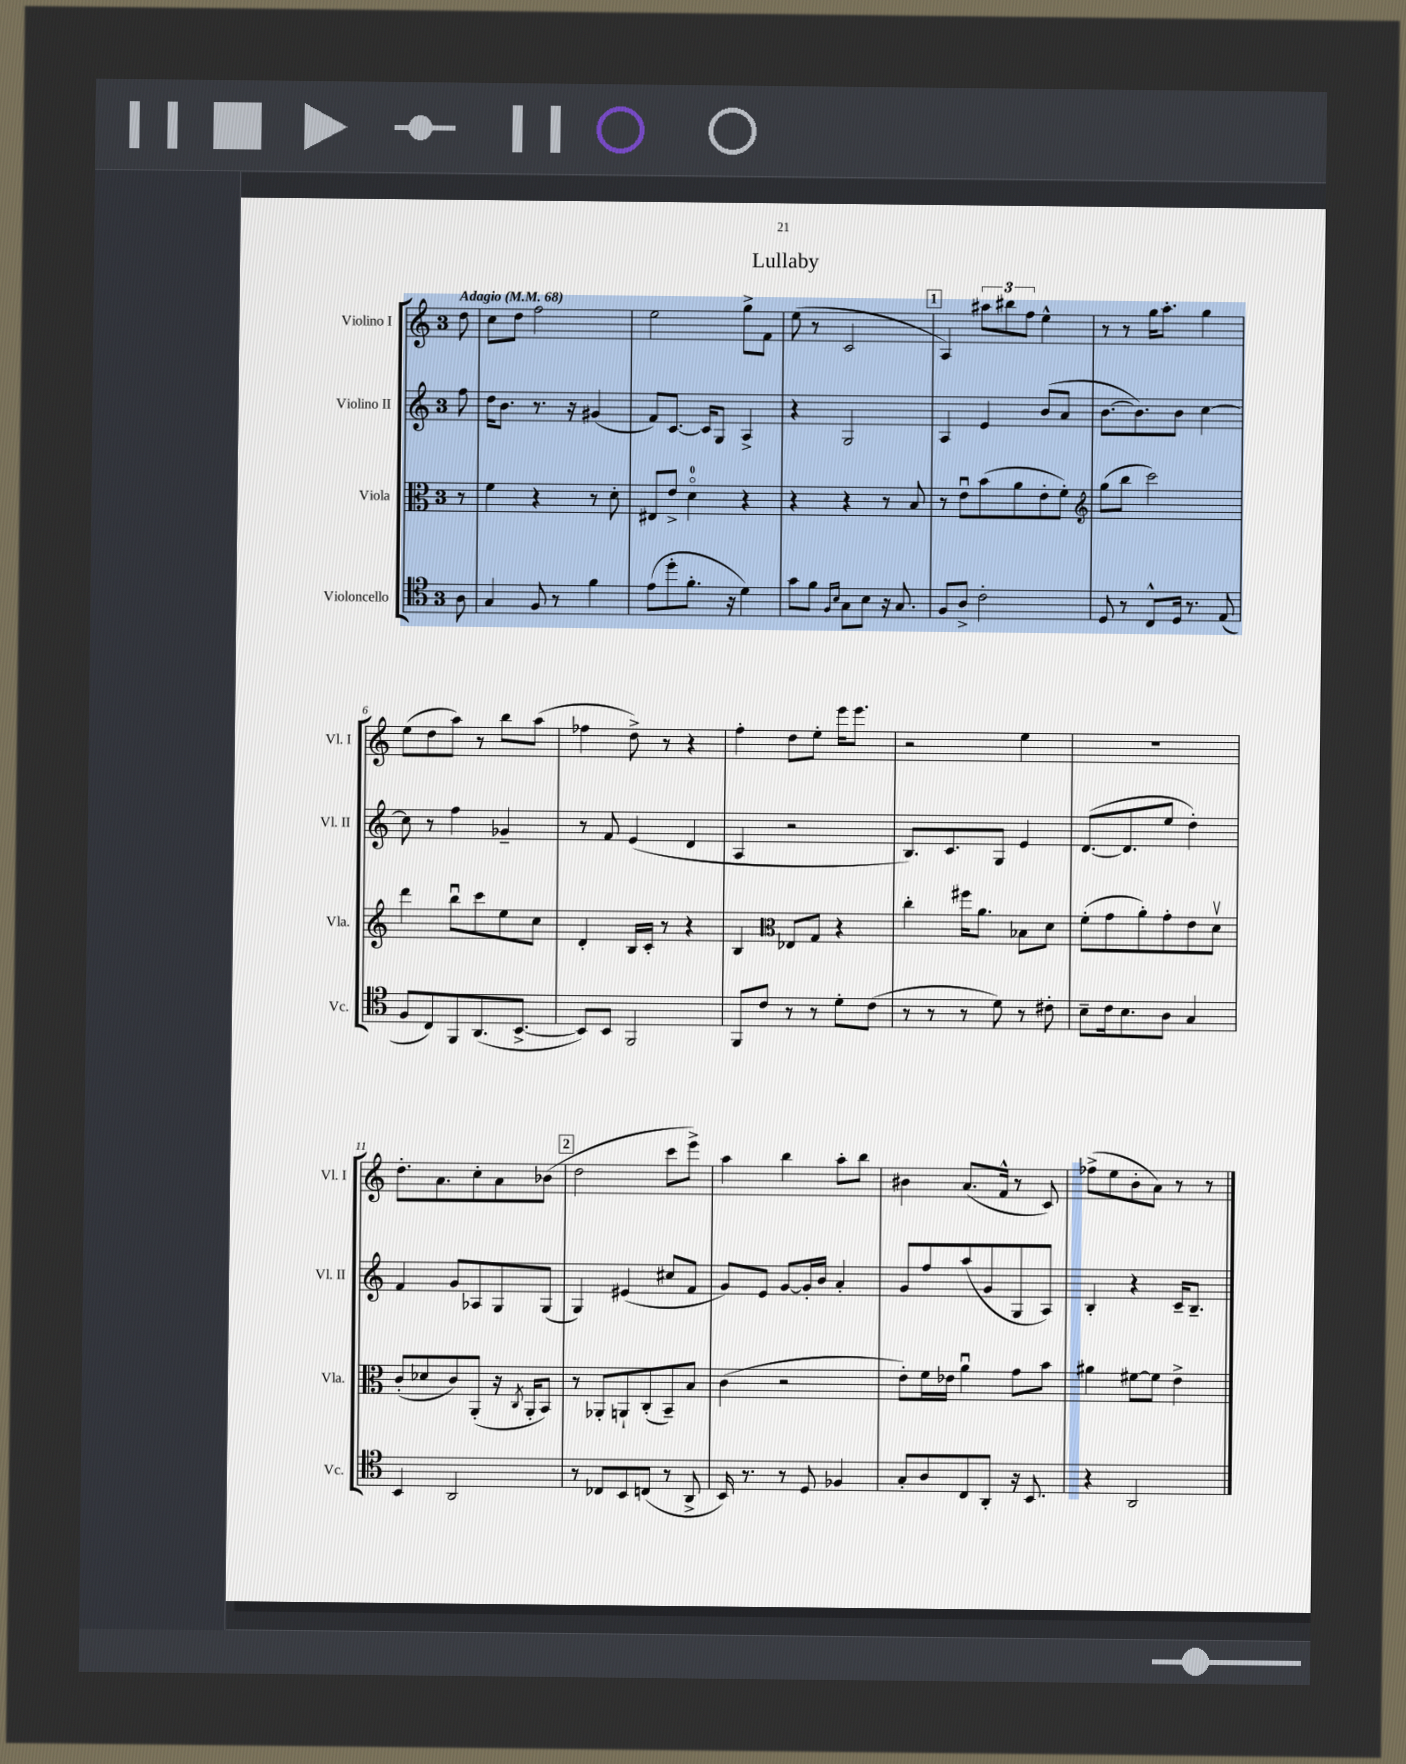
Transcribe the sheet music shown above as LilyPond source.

\header { title = "Lullaby" }
<<
\new StaffGroup <<
\new Staff = "s0" \with { instrumentName = "Violino I" shortInstrumentName = "Vl. I" } {
    \clef treble \key c \major \once \override Staff.TimeSignature.style = #'single-digit \time 3/4 \partial 8 \tempo "Adagio" 4 = 68
    d''8 |
    c''8 d''8 f''2 |
    e''2 g''8-> f'8 |
    e''8( r8 c'2 |
    \mark \markup { \box "1" } a4) \tuplet 3/2 { ais''8 bis''8 f''8 } e''4-^ |
    r8 r8 g''16 a''8.-. g''4 |
    e''8( d''8 a''8) r8 b''8 a''8( |
    fes''4 d''8->) r8 r4 |
    f''4-. d''8 e''8-. e'''16 e'''8. |
    r2 e''4 |
    R2. |
    d''8.-. a'8. c''8-. a'8 bes'8( |
    \mark \markup { \box "2" } d''2 c'''8 e'''8->) |
    a''4 b''4 a''8-. b''8 |
    bis'4 a'8.( f'16-^ r8 c'8) |
    fes''8->( e''8 b'8-. a'8) r8 r8 \bar "|." |
}
\new Staff = "s1" \with { instrumentName = "Violino II" shortInstrumentName = "Vl. II" } {
    \clef treble \key c \major \once \override Staff.TimeSignature.style = #'single-digit \time 3/4 \partial 8
    f''8 |
    d''16 b'8. r8. r16 gis'4( |
    f'8) c'8.~ c'16 g8 a4-> |
    r4 g2 |
    \mark \markup { \box "1" } a4 e'4 b'8( a'8 |
    b'8.~ b'8.) b'8 c''4~ |
    c''8 r8 f''4 ges'4-- |
    r8 f'8 e'4( d'4 |
    a4 r2 |
    b8.) c'8. g8 e'4 |
    d'8.~( d'8. e''8 d''4-.) |
    f'4 g'8 aes8 g8 g8( |
    \mark \markup { \box "2" } g4) eis'4( cis''8 f'8 |
    g'8) e'8 g'8~ g'16-. b'16 a'4-. |
    g'8 f''8 a''8( g'8 g8 a8) |
    b4-. r4 c'16-- b8.-- \bar "|." |
}
\new Staff = "s2" \with { instrumentName = "Viola" shortInstrumentName = "Vla." } {
    \clef alto \key c \major \once \override Staff.TimeSignature.style = #'single-digit \time 3/4 \partial 8
    r8 |
    f'4 r4 r8 d'8-. |
    eis8 e'8-> d'4-0\flageolet r4 |
    r4 r4 r8 b8 |
    \mark \markup { \box "1" } r8 e'8\downbow b'8( a'8 e'8-. f'8-.) |
    \clef treble g''8( b''8 c'''2) |
    d'''4 b''8\downbow c'''8 e''8 c''8 |
    d'4-. b16 c'16-. r8 r4 |
    b4 \clef alto ees8 g8 r4 |
    c''4-. fis''16 a'8. bes8 d'8 |
    f'8-.( g'8 a'8-.) g'8-. e'8 d'8\upbow |
    c'8-.( des'8 c'8) a,8-.( r16 \acciaccatura { c8 } a,16-. b,8) |
    \mark \markup { \box "2" } r8 aes,8-. a,8-! c8-.( b,8--) b8 |
    c'4( r2 |
    e'8-.) f'16 ees'16 a'4\downbow g'8 b'8 |
    ais'4 fis'8~ fis'8 e'4-> \bar "|." |
}
\new Staff = "s3" \with { instrumentName = "Violoncello" shortInstrumentName = "Vc." } {
    \clef tenor \key c \major \once \override Staff.TimeSignature.style = #'single-digit \time 3/4 \partial 8
    a8 |
    g4 f8 r8 f'4 |
    e'8( d''8-. f'8.-. r16 d'4) |
    g'8 f'8 \grace { f16 b16 } g8 b8 r16 g8. |
    \mark \markup { \box "1" } f8 a8-> c'2-. |
    d8 r8 c8-^ d16 r8. e8( |
    f8 c8) f,8 a,8.( b,8.~-> |
    b,8) b,8 f,2 |
    f,8 c'8 r8 r8 d'8-. c'8( |
    r8 r8 r8 d'8) r8 cis'8-. |
    b8-- c'16 b8. a8 g4 |
    b,4 a,2 |
    \mark \markup { \box "2" } r8 ces8 b,8 c8( r8 a,8-> |
    b,16) r8. r8 d8 fes4 |
    g8-. a8 c8 a,8-. r16 b,8. |
    r4 a,2 \bar "|." |
}
>>
>>
